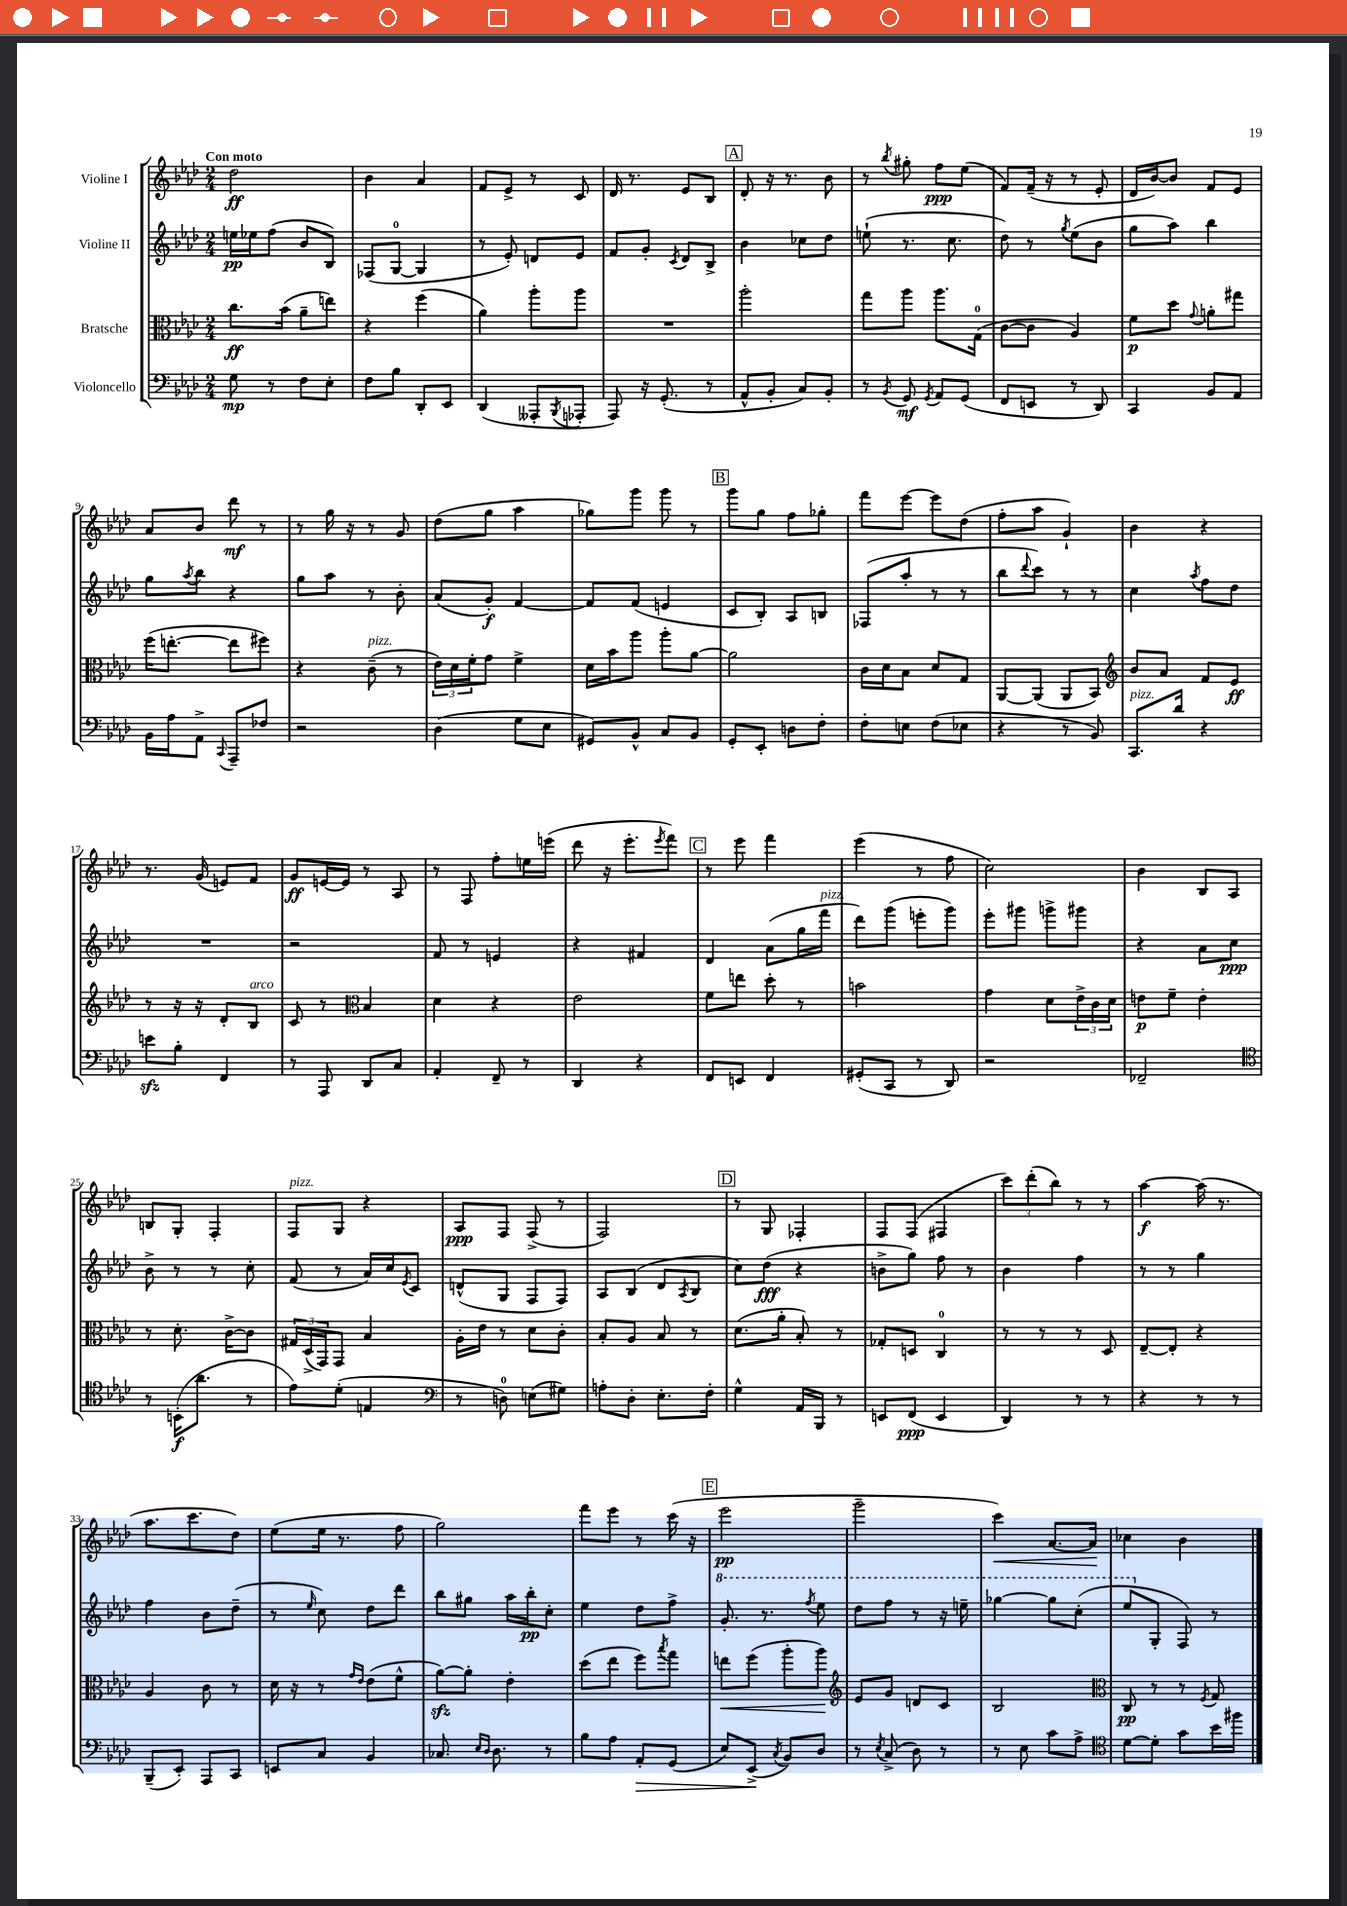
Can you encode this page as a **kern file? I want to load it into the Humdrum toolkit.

**kern	**kern	**kern	**kern
*staff4	*staff3	*staff2	*staff1
*clefF4	*clefC3	*clefG2	*clefG2
*k[b-e-a-d-]	*k[b-e-a-d-]	*k[b-e-a-d-]	*k[b-e-a-d-]
*M2/4	*M2/4	*M2/4	*M2/4
8G	8.cc	16ee	2dd-
.	.	16ee-	.
8r	.	(8ff	.
.	(16b-	.	.
8F	8a-~	8b-	.
8E-'	8ee)	8B-)	.
=	=	=	=
8F	4r	(8F-	4b-
8B-	.	[8G	.
8DD-'	(4ff	4G]	4a-
8EE-	.	.	.
=	=	=	=
(4DD-	4a-)	8r	8f
.	.	8e-')	8e-^
8AAA--'	8aa-'	8d	8r
8qBBB-	.	.	.
8AAA-'	8aa-	8e-	8c
=	=	=	=
8AAA-)	2r	8f	16d-
.	.	.	8.r
16r	.	8g'	.
(8.GG'	.	.	.
.	.	8qc	.
.	.	8d-	8e-
8r	.	8B-^	8B-
=	=	=	=
8AA-^^	2aa-'	4b-	8d-'
8BB-'	.	.	16r
.	.	.	8.r
8C)	.	8cc-	.
8BB-'	.	8dd-	8b-
=	=	=	=
8r	8gg	(8ee`	8r
8qBB-	.	.	8qbb-
8GG	8aa-	8.r	8gg#'
8qGG	.	.	.
8AA-	8.aa-	.	8ff
.	.	8.cc	.
(8GG	.	.	(8ee-
.	(16G	.	.
=	=	=	=
8FF	[8c	8dd-)	8f)
8EE	8c]	8r	(16f~
.	.	.	16r
.	.	8qgg	.
8r	4A-)	(8ee-	8r
8DD-)	.	8b-	8e-'
=	=	=	=
4CC	8f	8gg	16d-
.	.	.	[16b-)
.	8dd-	8aa-)	8b-]
.	8qqg	.	.
8BB-	8a'	4bb-	8f
8AA-	8gg#	.	8e-
=	=	=	=
16BB-	(16ff	8gg	8a-
16A-	[8.ee'	.	.
.	.	8qaa-	.
8AA-^	.	8bb-	8b-
8qqCC	.	.	.
8AAA-~	8ee]	4r	8ddd-
8F-	8ff#)	.	8r
=	=	=	=
2r	4r	8gg	8r
.	.	8aa-	16gg
.	.	.	16r
.	(8c~	8r	8r
.	8r	8b-'	8g
=	=	=	=
(4D-	24e-)	(8a-	(8dd-
.	24d-	.	.
.	24f'	.	.
.	8g	8g')	8gg
8G	4f^	[4f	4aa-
8E-	.	.	.
=	=	=	=
8GG#)	16d-	8f]	8gg-)
.	16b-	.	.
8BB-^^	8aa-	(8f	8ggg
8C	8aa-'	4e	8ggg
8BB-	[8a-	.	8r
=	=	=	=
8GG'	2a-]	8c	8ggg
8EE-'	.	8B-')	8gg
8D	.	8A-	8ff
8F'	.	8B	8gg-'
=	=	=	=
8F'	16c	(8F-	8fff
.	16d-	.	.
8E	8B-	8aa-'	[8eee-
(8F	8d-	8r	8eee-]
8E-	8G	8r	(8dd-
=	=	=	=
4r	[8AA-	8bb-	8ff'
.	.	8qqddd-	.
.	(8AA-]	8ccc)	8aa-
8r	8AA-	8r	4g`)
8BB-)	8BB-)	8r	.
=	=	=	=
*	*clefG2	*	*
8.CC	8b-	4cc	4b-
.	8a-	.	.
16d-	.	.	.
.	.	8qaa-	.
4r	8f	8ff	4r
.	8e-	8dd-	.
=	=	=	=
8e	8r	2r	8.r
8B-'	16r	.	.
.	16r	.	(16g
4FF	8d-'	.	8e)
.	8B-	.	8f
=	=	=	=
8r	8c	2r	8g
8AAA-	8r	.	[16e
.	.	.	16e]
*	*clefC3	*	*
8DD-	4B-	.	8r
8C	.	.	8A-
=	=	=	=
4AA-'	4d-	8f	8r
.	.	8r	8F
8FF~	4r	4e	8ff'
8r	.	.	16ee
.	.	.	(16eee
=	=	=	=
4DD-	2e-	4r	8ddd-
.	.	.	16r
.	.	.	8.eee-'
4r	.	4f#	.
.	.	.	8qeee-
.	.	.	8fff)
=	=	=	=
8FF	8f	4d-	8r
8EE	8ee	.	8eee-
4FF	8dd-'	(8a-	4fff
.	8r	16gg	.
.	.	16fff	.
=	=	=	=
(8GG#'	2b	8ddd-)	(4eee-
8CC	.	(8ggg	.
8r	.	8eee'	8r
8DD-)	.	8ggg)	8ff
=	=	=	=
2r	4g	8eee-'	2cc)
.	.	8ggg#	.
.	8d-	8ggg^	.
.	24e-^	8ggg#	.
.	24c	.	.
.	24d-	.	.
=	=	=	=
2FF-~	8e	4r	4b-
.	8f~	.	.
.	4e'	8a-	8B-
.	.	8cc	8A-
=	=	=	=
*clefC4	*	*	*
8r	8r	8b-^	8B
(16BB'	8.d-'	8r	8G'
8.a-	.	.	.
.	.	8r	4F'
.	[16c^	.	.
8r	8c]	8cc'	.
=	=	=	=
8e-)	24G#	(8f	8F
.	(24D-^	.	.
.	24GG)	.	.
(8d-'	8GG	8r	8G
4E	4B-	16a-)	4r
.	.	16cc	.
.	.	8qe-	.
.	.	8c	.
=	=	=	=
*clefF4	*	*	*
8r	16A-'	(8d^^	8A-
.	16e-	.	.
8D)	8r	8G	8F
(8E	8d-	8F	(8F^
8G#)	8c'	8F)	8r
=	=	=	=
8A'	8B-'	8A-	2F)
8D-'	8A-	(8B-	.
8.E-'	8B-	8d-	.
.	.	8qA-	.
.	8r	8B-	.
16F'	.	.	.
=	=	=	=
4G^^	(8.d-	8cc)	8r
.	.	(8dd-	8G
.	16a-'	.	.
16AA-	8B-')	4r	4F-'
16BBB-	.	.	.
8r	8r	.	.
=	=	=	=
8EE	8G-'	8b^	8F
(8FF	8D	8gg)	(8F
4EE	4C	8ff	4F#
.	.	8r	.
=	=	=	=
4DD-)	8r	4b-	12ccc)
.	.	.	(12ddd-'
.	8r	.	.
.	.	.	12bb-)
8r	8r	4ff	8r
8r	8D-	.	8r
=	=	=	=
4r	[8E-~	8r	[4aa-
.	8E-']	8r	.
8r	4r	4gg	(16aa-]
.	.	.	8.r
8r	.	.	.
=	=	=	=
(8BBB-~	4A-	4ff	8.aa-
8EE-')	.	.	.
.	.	.	8.ccc
8AAA-	8c	8b-	.
8CC	8r	(8dd-~	8dd-)
=	=	=	=
8EE	16d-	8r	(8ee-
.	16r	.	.
.	.	16qqee-	.
8C	8r	8cc)	16ee-
.	.	.	8.r
.	16qqg	.	.
.	16qqe-	.	.
4BB-	(8e-	8dd-	.
.	8f^^	8ddd-	8ff
=	=	=	=
8.C-	[8a-)	8bb-	2gg)
.	8a-']	8gg#	.
16qqE-	.	.	.
16qqD-	.	.	.
8.D-	.	.	.
.	4e-'	16aa-	.
.	.	16bb-'	.
8r	.	8cc'	.
=	=	=	=
8B-	(8dd-	4ee-	8fff
8A-	8ee-	.	8eee-
8AA-'	8ff)	8dd-	8r
.	8qbb-	.	.
(8GG	8gg	8ff^	(16ccc
.	.	.	16r
=	=	=	=
8E-)	8ee	8.gg'	2eee-
(8EE-^	(8ff	.	.
.	.	8.r	.
8qC	.	.	.
8BB-)	8aa-'	.	.
.	.	8qfff	.
8D-	8aa-)	8eee-	.
=	=	=	=
*	*clefG2	*	*
8r	8e-	8ddd-	2ggg~
8qE-	.	.	.
(8C^	8g	8fff	.
8D-)	8d	8r	.
8r	8c	16r	.
.	.	16eee~	.
=	=	=	=
8r	2B-	[4ggg-	4ccc)
8E-	.	.	.
8c	.	8ggg-]	[8.a-
8A-^	.	(8ccc'	.
.	.	.	16a-]
=	=	=	=
*clefC4	*clefC3	*	*
[8d-	8C	8eee-	4cc-
8d-']	8r	8G'	.
8g	8r	8F)	4b-
.	8qF	.	.
16b-	8G	8r	.
16ff#	.	.	.
==	==	==	==
*-	*-	*-	*-
